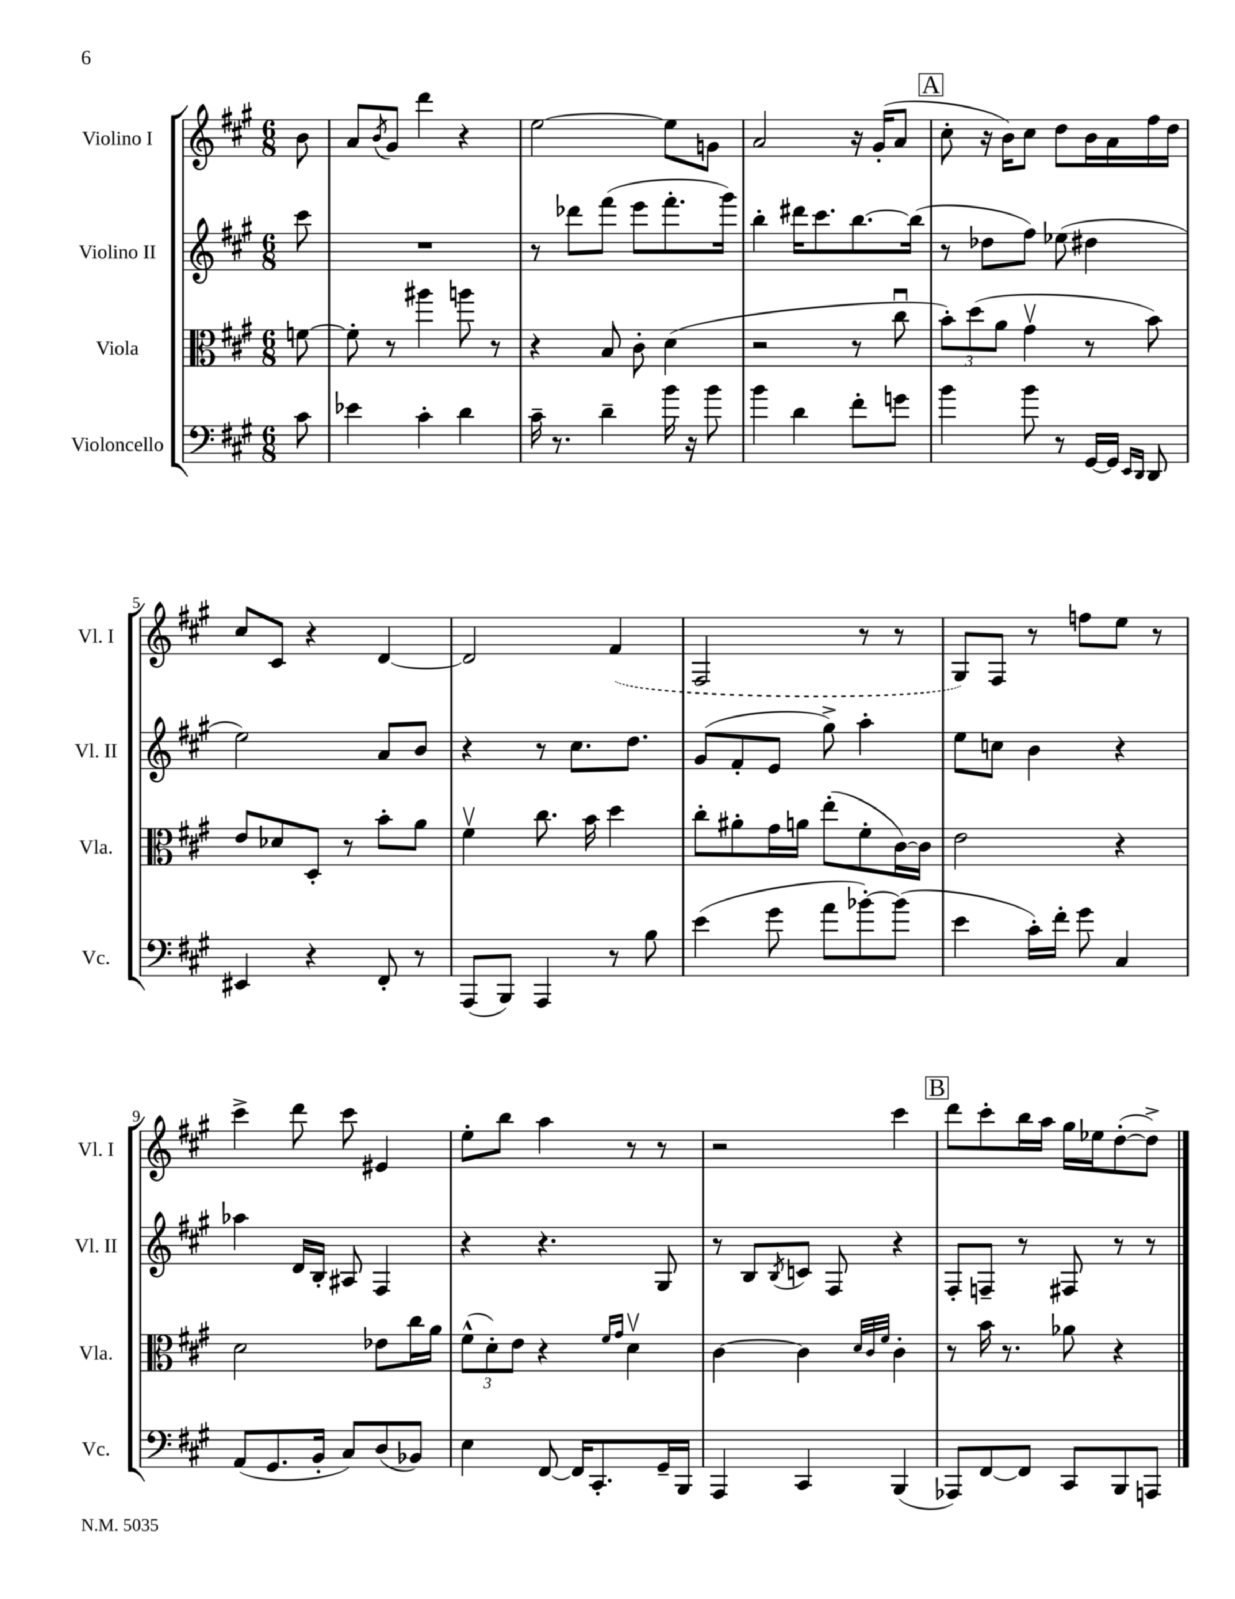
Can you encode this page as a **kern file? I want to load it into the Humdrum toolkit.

**kern	**kern	**kern	**kern
*staff4	*staff3	*staff2	*staff1
*clefF4	*clefC3	*clefG2	*clefG2
*k[f#c#g#]	*k[f#c#g#]	*k[f#c#g#]	*k[f#c#g#]
*M6/8	*M6/8	*M6/8	*M6/8
8c#\	[8f\	8ccc#\	8b\
=	=	=	=
4e-\	8f'\]	2.r	8a/L
.	.	.	8qb/
.	8r	.	8g#/J
4c#'\	4aa#\	.	4ddd\
4d\	8aa\	.	4r
.	8r	.	.
=	=	=	=
16c#~\	4r	8r	[2ee\
8.r	.	.	.
.	.	8ddd-\L	.
4d~\	8B/	(8fff#\J	.
.	8c#'\	8eee\L	.
16b\	(4d\	8.fff#'\	8ee\]L
16r	.	.	.
8b\	.	.	8g\J
.	.	16ggg#\Jk)	.
=	=	=	=
4b\	2r	4bb'\	2a/
4d\	.	16ddd#\LK	.
.	.	8.ccc#\	.
8f#'\L	8r	[8.bb\	16r
.	.	.	(16g#'/LK
8g\J	8cc#u\	.	8a/J
.	.	(16bb\]Jk	.
=	=	=	=
4b\	12b'\L)	8r	8cc#'\
.	(12dd\	.	.
.	.	8dd-\L	16r
.	12a\J	.	.
.	.	.	16b\LK)
8b\	4g#v\	8ff#\J)	8cc#\J
8r	.	(8ee-\	8dd\L
[16GG#/LL	8r	4dd#\	16b\L
16GG#/]JJ	.	.	16a\
16qqEE/LL	.	.	.
16qqDD/JJ	.	.	.
8DD/	8b\)	.	16ff#\
.	.	.	16dd\JJ
=	=	=	=
4EE#/	8e/L	2ee\)	8cc#/L
.	8d-/	.	8c#/J
4r	8D'/J	.	4r
.	8r	.	.
8FF#'/	8b'\L	8a/L	[4d/
8r	8a\J	8b/J	.
=	=	=	=
(8AAA/L	4f#v\	4r	2d/]
8BBB/J)	.	.	.
4AAA/	8.cc#\	8r	.
.	.	8.cc#\L	.
.	16b\	.	.
8r	4dd\	.	(4f#/
.	.	8.dd\J	.
8B\	.	.	.
=	=	=	=
(4e\	8cc#'\L	(8g#/L	2F#/
.	8a#'\	8f#'/	.
8g#\	16g#\L	8e/J	.
.	16a\JJ	.	.
8a\L	(8ee'\L	8gg#^\)	.
[8b-'\)	8f#'\	4aa'\	8r
(8b-\]J	[16c#\L)	.	8r
.	16c#\]JJ	.	.
=	=	=	=
4e\	2e\	8ee\L	8G#/L)
.	.	8cc\J	8F#/J
16c#'\LL)	.	4b\	8r
16f#'\JJ	.	.	.
8g#\	.	.	8ff\L
4C#/	4r	4r	8ee\J
.	.	.	8r
=	=	=	=
(8AA/L	2d\	4aa-\	4ccc#^\
8.GG#/	.	.	.
.	.	16d/LL	8ddd\
16BB'/Jk	.	16B'/JJ	.
8C#/L)	.	8A#/	8ccc#\
(8D/	8e-\L	4F#/	4e#/
8BB-/J)	16cc#\L	.	.
.	16a\JJ	.	.
=	=	=	=
4E\	(12f#^^\L	4r	8ee'\L
.	12d'\)	.	.
.	.	.	8bb\J
.	12e\J	.	.
[8FF#/	4r	4.r	4aa\
16FF#/]LK	.	.	.
8.CC#'/	.	.	.
.	16qqf#/LL	.	.
.	16qqg#/JJ	.	.
.	4dv\	.	8r
16GG#~/L	.	8G#/	8r
16BBB/JJ	.	.	.
=	=	=	=
4AAA/	[4c#\	8r	2r
.	.	8B/L	.
.	.	8qB/	.
4CC#/	4c#\]	8c/J	.
.	.	8F#/	.
.	32qqd/LLL	.	.
.	32qqc#/	.	.
.	32qqf#/JJJ	.	.
(4BBB/	4c#'\	4r	4ccc#\
=	=	=	=
8AAA-/L)	8r	8F#'/L	8ddd\L
[8FF#/	16b\	8F~/J	8ccc#'\
.	8.r	.	.
8FF#/]J	.	8r	16bb\L
.	.	.	16aa\JJ
8CC#/L	8a-\	8F#/	16gg#\LL
.	.	.	16ee-\J
8BBB/	4r	8r	([8dd'\
8AAA/J	.	8r	8dd^\]J)
==	==	==	==
*-	*-	*-	*-
